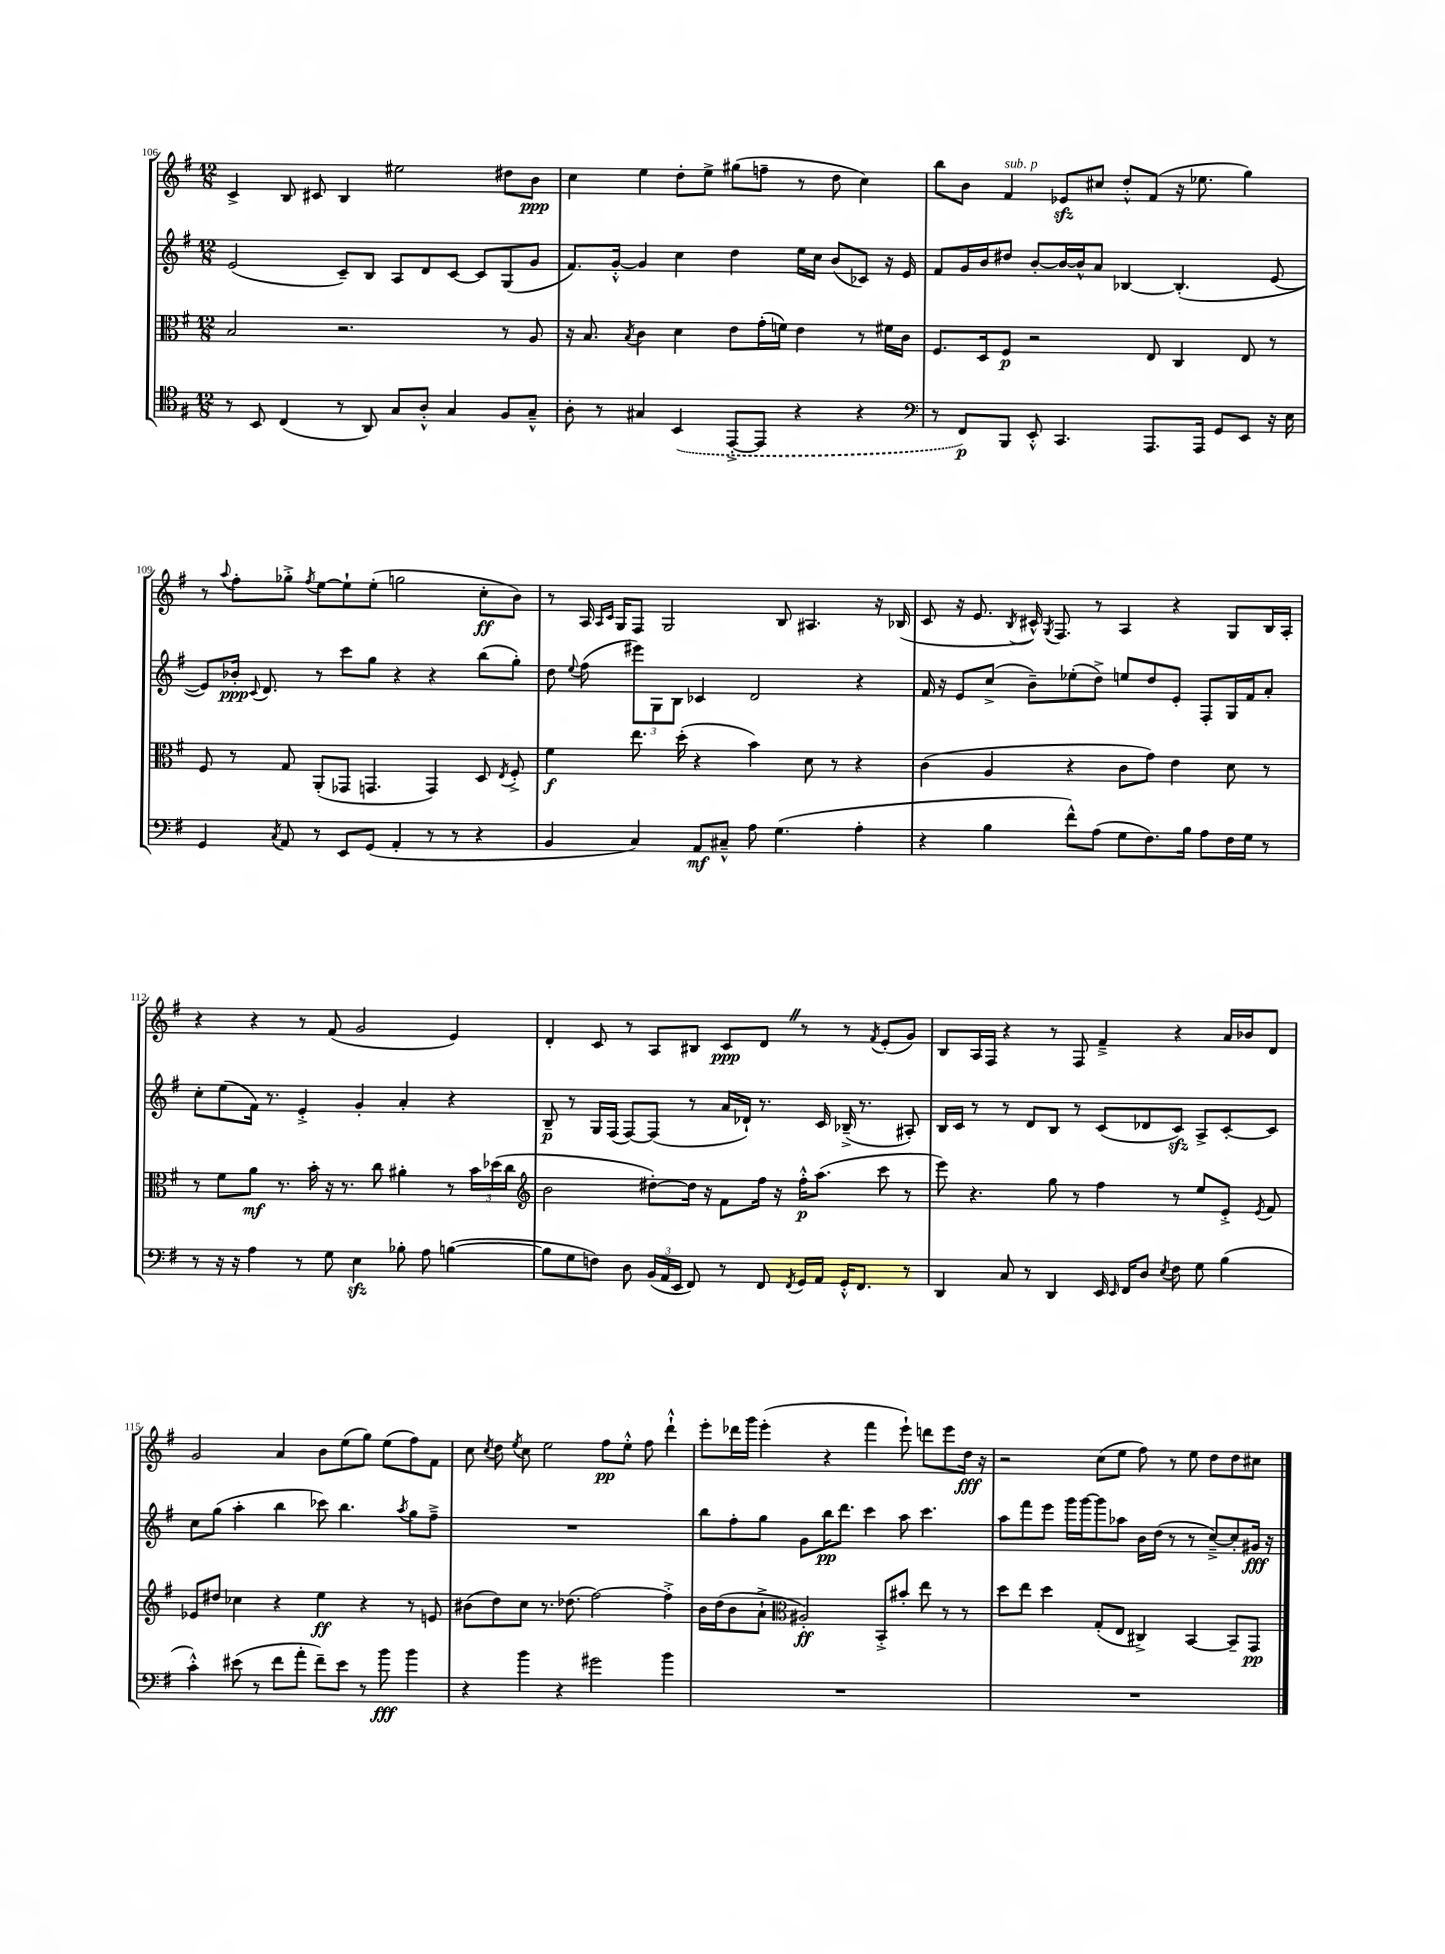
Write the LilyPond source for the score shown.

<<
\new StaffGroup <<
\new Staff = "s0" {
    \clef treble \key g \major \numericTimeSignature \time 12/8
    \autoBeamOff c'4-> b8 cis'8 b4 eis''2 dis''8[ b'8]\ppp |
    c''4 e''4 d''8[-. e''8]-> gis''8[( f''8]-- r8 d''8 c''4) |
    b''8[ b'8] fis'4^\markup { \italic "sub. p" } ees'8[\sfz cis''8] d''8[-.-^ fis'8]( r16 ees''8. g''4) |
    r8 \appoggiatura { a''8 } fis''8[-. ges''8]-.-> \acciaccatura { fis''8 } e''8[~ e''8-! e''8]-.( g''2 c''8[-.\ff b'8]) |
    r8 a16 \grace { a16[ c'16] } g16[ fis8] g2 b8 ais4. r16 bes16( |
    c'8 r16 e'8. \acciaccatura { b8 } cis'16-^) \acciaccatura { g8 } fis8. r8 a4 r4 g8[ b16 a16]-. |
    r4 r4 r8 fis'8( g'2 e'4) |
    d'4-. c'8 r8 a8[ bis8] c'8[\ppp d'8] \once \override BreathingSign.text = \markup { \musicglyph "scripts.caesura.straight" } \breathe r8 r8 \acciaccatura { fis'8 } e'8[-.( g'8]) |
    b8[ a16 fis16] r4 r8 fis8 fis'4---> r4 a'16[ bes'16 d'8] |
    g'2 a'4 b'8[ e''8( g''8]) e''8[( fis''8) fis'8] |
    c''8 \acciaccatura { c''8 } d''8 \acciaccatura { e''8 } c''8 e''2 fis''8[\pp e''8]-.-^ fis''8 d'''4-!-^ |
    e'''8[-. des'''16 g'''16] e'''4-.( r4 fis'''4 e'''8-!) d'''8[ e'''8 d''16]\fff r16 |
    r2 c''8[( e''8] fis''8) r8 e''8 d''8[ d''8 cis''8] \bar "|." |
}
\new Staff = "s1" {
    \clef treble \key g \major \numericTimeSignature \time 12/8
    \autoBeamOff e'2( c'8[--) b8] a8[ d'8 c'8]~ c'8[ g8( g'8] |
    fis'8.[) g'16]~-.-^ g'4 c''4 d''4 e''16[ c''16] b'8[( ces'8]) r16 e'16 |
    fis'8[ g'16 b'16 dis''8] b'8[~-. b'16~ b'16-^ a'8] bes4~ bes4.-.( e'8~ |
    e'8[) bes'16]-.\ppp \appoggiatura { c'8 } d'8. r8 c'''8[ g''8] r4 r4 b''8[( g''8]-.) |
    d''8 \appoggiatura { e''8 } fis''8( \tuplet 3/2 { eis'''8[) g8 b8] } ces'4 d'2 r4 |
    fis'16 r16 e'8[ c''8]->( b'8[--) ees''8-.( d''8]->) e''8[ d''8 e'8]-. fis8[-. g16 fis'16 a'8]-. |
    c''8[-. e''8( fis'16]) r8. e'4-.-> g'4-. a'4-. r4 |
    b8--\p r8 g16[ fis16]( fis8[~) fis8]( r8 a'16[ des'16]-!) r8. c'16 bes16--->( r8. ais8-.) |
    b16[ c'16] r8 r8 d'8[ b8] r8 c'8[( des'8 c'8]\sfz) a8[-> c'8~-. c'8] |
    c''8[ g''8]( a''4-. b''4 ces'''8) b''4. \acciaccatura { a''8 } g''8[ fis''8]---> |
    R1. |
    b''8[ fis''8-. g''8] g'8[ b''16\pp d'''8.] c'''4 a''8 c'''4. |
    a''8[ fis'''8 e'''8] g'''16[ g'''16~ g'''8 aes''8] b'16[ d''16]( r8 r8 c''8[~--->) c''8-. gis'16]\fff r16 \bar "|." |
}
\new Staff = "s2" {
    \clef alto \key g \major \numericTimeSignature \time 12/8
    \autoBeamOff b2 r2. r8 a8 |
    r16 b8. \acciaccatura { b8 } c'4 d'4 e'8[ g'16-.( f'16]) e'4 r8 fis'16[ c'16] |
    fis8.[ d16 fis8]\p r2 e8 c4 e8 r8 |
    fis8 r8 g8 a,8[-.( ges,8] g,4. g,4) d8 \acciaccatura { e8 } fis8-.-> |
    fis'4\f e''8. d''16-.( r4 b'4) d'8 r8 r4 |
    c'4( a4 r4 c'8[ g'8]) e'4 d'8 r8 |
    r8 fis'8[ a'8]\mf r8. b'16-. r16 r8. c''8 ais'4-. r8 \tuplet 3/2 { b'16[ des''16( c''16] } |
    \clef treble b'2 dis''8[~-.) dis''16] r16 fis'8[ fis''16] r16 fis''16[-.-^\p a''8.]( c'''8 r8 |
    e'''8) r4. g''8 r8 fis''4 r8 e''8[ e'8]-.-> \acciaccatura { e'8 } fis'8 |
    ees'8[ dis''8] ces''4 r4 e''4\ff r4 r8 e'8 |
    bis'8[( d''8) c''8] r8. des''8.( fis''2~) fis''4-.-> |
    b'16[ d''16( b'8 a'8]-!-> \clef alto ais2-.\ff) b,8[-.-> bis'8]-. e''8 r8 r8 |
    d''8[ e''8] d''4 g8[-.( e8] cis4->) b,4~ b,8[-- g,8]\pp \bar "|." |
}
\new Staff = "s3" {
    \clef tenor \key g \major \numericTimeSignature \time 12/8
    \autoBeamOff r8 b,8 c4( r8 a,8) g8[ a8]-.-^ g4 fis8[ g8]---^ |
    a8-. r8 gis4 \once \slurDashed b,4( e,8[~-.-> e,8] r4 r4 |
    \clef bass r8 fis,8[\p) b,,8] e,8-.-^ c,4. a,,8.[ a,,16] g,8[ e,8] r16 e16 |
    g,4 \acciaccatura { c8 } a,8 r8 e,8[ g,8]( a,4-. r8 r8 r4 |
    b,4 c4) a,8[\mf cis8]---^ a8 g4.( a4-. |
    r4 b4 fis'8[-^) a8]( g8[ fis8.) b16] a8[ fis16 g16] r8 |
    r8 r16 r16 a4 r8 g8 e4\sfz bes8-. a8 b4~( |
    b8[ g8 f8]) d8 \tuplet 3/2 { b,16[( a,16 e,16] } fis,8) r8 fis,8 \acciaccatura { fis,8 } g,16[ a,16] g,16[-.-^ fis,8.] r8 |
    d,4 c8 r8 d,4 e,16 \grace { e,16 } fis,16[ d8] \acciaccatura { e8 } fis8 g8 b4( |
    c'4-.-^) eis'8( r8 fis'8[ a'8]-. fis'8[--) eis'8] r8 b'8\fff b'4 |
    r4 b'4 r4 gis'2 b'4 |
    R1. |
    R1. \bar "|." |
}
>>
>>
\layout { \context { \Score currentBarNumber = #106 } }
